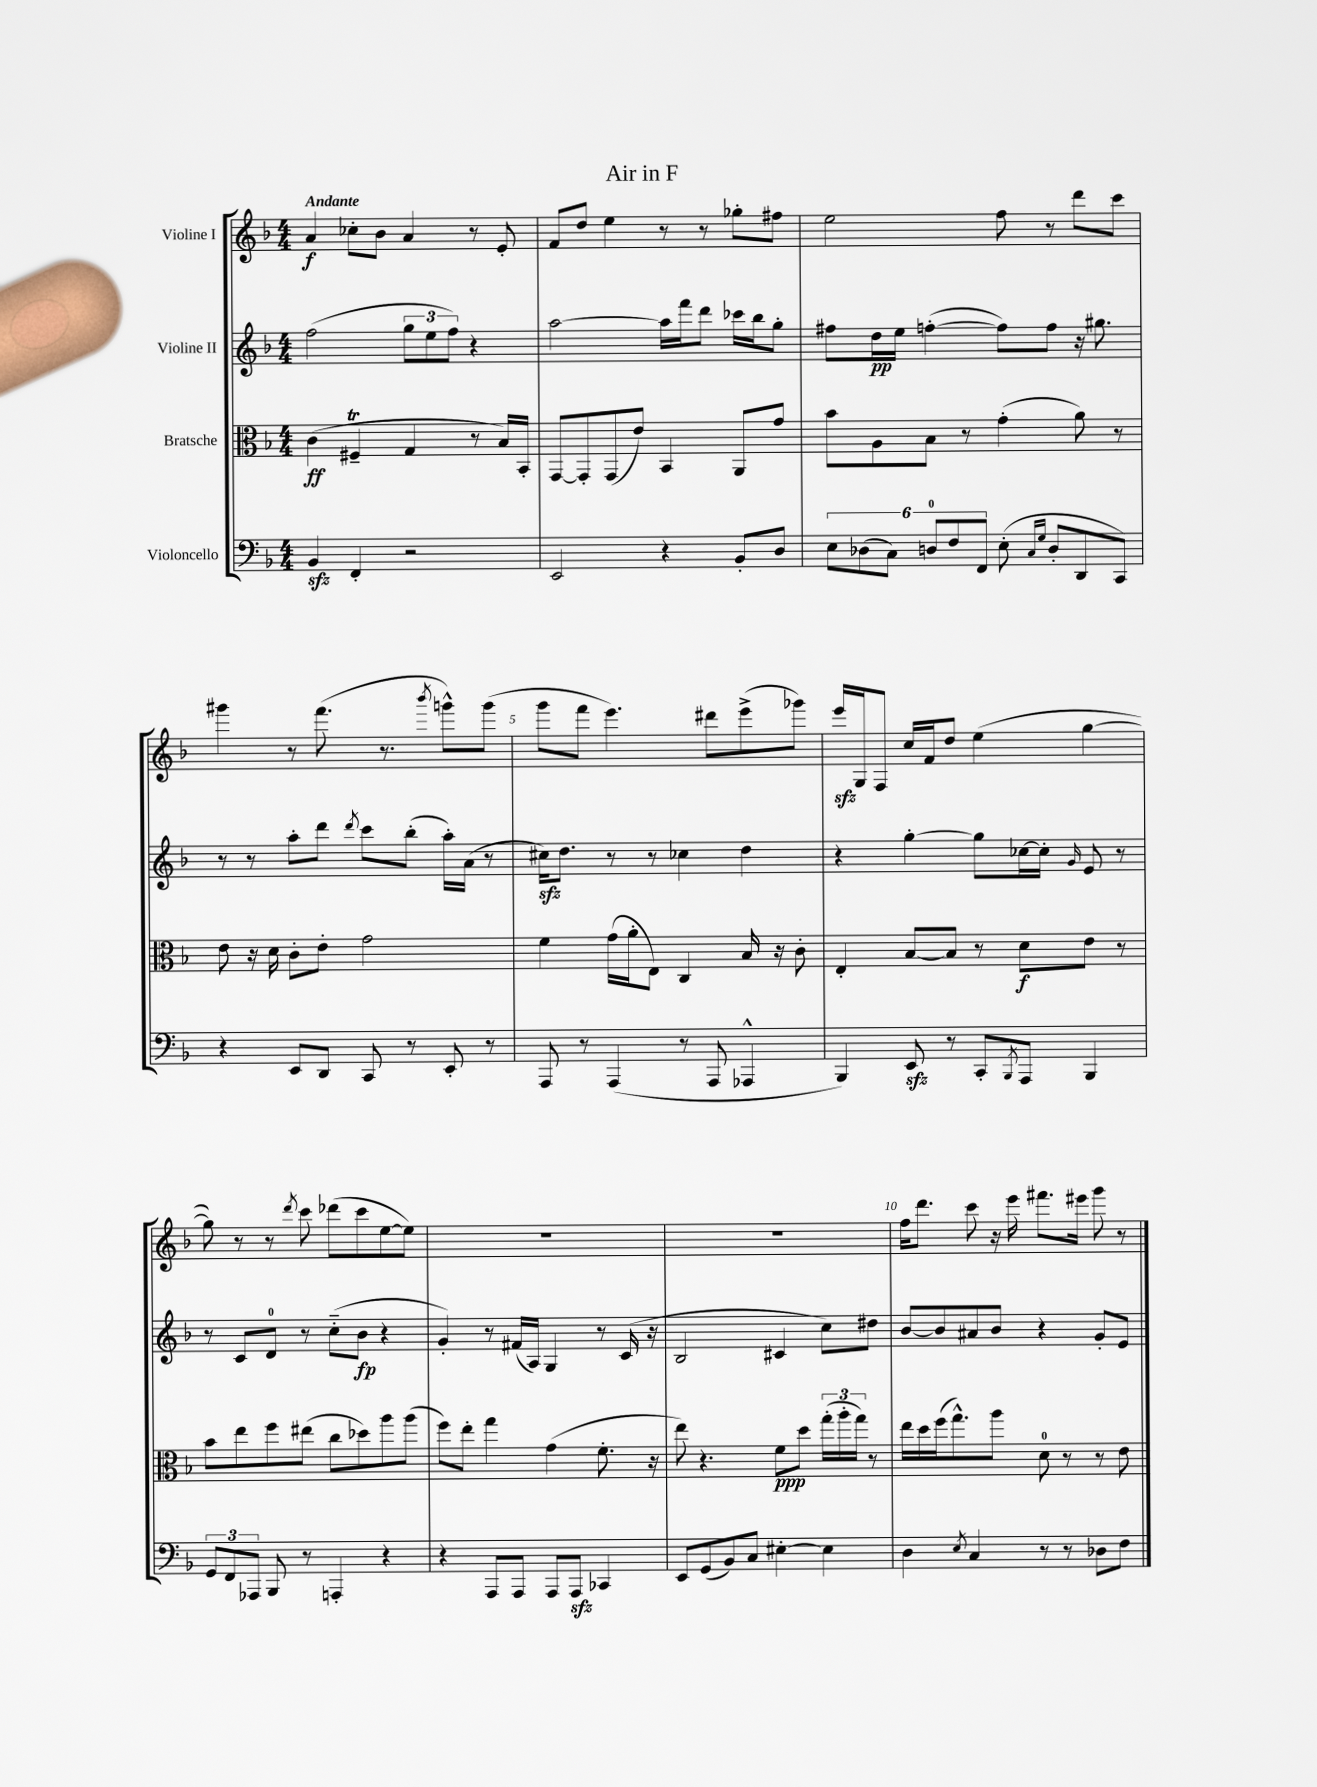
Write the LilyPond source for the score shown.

\header { title = "Air in F" }
<<
\new StaffGroup <<
\new Staff = "s0" \with { instrumentName = "Violine I" } {
    \clef treble \key f \major \numericTimeSignature \time 4/4 \tempo "Andante"
    a'4\f ces''8-. bes'8 a'4 r8 e'8-. |
    f'8 d''8 e''4 r8 r8 ges''8-. fis''8 |
    e''2 f''8 r8 d'''8 c'''8 |
    gis'''4 r8 f'''8.( r8. \acciaccatura { bes'''8 } g'''8-^) g'''8( |
    g'''8 f'''8 e'''4.) dis'''8 e'''8->( ges'''8) |
    e'''16\sfz g16 f8 c''16 f'16 d''8 e''4( g''4~ |
    g''8) r8 r8 \acciaccatura { d'''8 } c'''8 des'''8( c'''8 e''8~ e''8) |
    R1 |
    R1 |
    f''16 d'''8. c'''8 r16 e'''16 fis'''8. eis'''16 g'''8 r8 \bar "|." |
}
\new Staff = "s1" \with { instrumentName = "Violine II" } {
    \clef treble \key f \major \numericTimeSignature \time 4/4
    f''2( \tuplet 3/2 { g''8 e''8 f''8) } r4 |
    a''2~ a''16 f'''16 d'''8 ces'''16 bes''16 g''8-. |
    fis''8 d''16\pp e''16 f''4~-.( f''8) f''8 r16 gis''8. |
    r8 r8 a''8-. d'''8 \acciaccatura { d'''8 } c'''8 bes''8-.( a''16-.) a'16( r8 |
    cis''16\sfz) d''8. r8 r8 ces''4 d''4 |
    r4 g''4~-. g''8 ces''16~ ces''16-. \grace { g'16 } e'8 r8 |
    r8 c'8 d'8-0 r8 c''8-_( bes'8\fp r4 |
    g'4-.) r8 fis'16( a16) g4 r8 c'16( r16 |
    bes2 cis'4 c''8) dis''8 |
    bes'8~ bes'8 ais'8 bes'8 r4 g'8-. e'8 \bar "|." |
}
\new Staff = "s2" \with { instrumentName = "Bratsche" } {
    \clef alto \key f \major \numericTimeSignature \time 4/4
    c'4\ff( fis4--\trill g4 r8 bes16) bes,16-. |
    g,8~ g,8-. g,8( e'8) bes,4 a,8 g'8 |
    bes'8 a8 bes8 r8 g'4-.( a'8) r8 |
    e'8 r16 d'16 c'8-. e'8-. g'2 |
    f'4 g'16( a'16-. e8) c4 bes16 r16 c'8-. |
    e4-. bes8~ bes8 r8 d'8\f e'8 r8 |
    bes'8 e''8 f''8 eis''8( c''8 des''8) a''8 a''8( |
    f''8) e''8-. g''4 g'4( f'8.-. r16 |
    e''8) r4. f'8\ppp d''8 \tuplet 3/2 { g''16-.( a''16-. g''16) } r8 |
    e''16 d''16 f''16( g''8.-^) a''8 d'8-0 r8 r8 e'8 \bar "|." |
}
\new Staff = "s3" \with { instrumentName = "Violoncello" } {
    \clef bass \key f \major \numericTimeSignature \time 4/4
    bes,4\sfz f,4-. r2 |
    e,2 r4 bes,8-. d8 |
    \tuplet 6/4 { e8 des8( c8) d8-0 f8 f,8 } e8-.( \grace { c16 g16 } d8-. d,8 c,8) |
    r4 e,8 d,8 c,8 r8 e,8-. r8 |
    a,,8 r8 a,,4( r8 a,,8 aes,,4-^ |
    bes,,4) e,8\sfz r8 c,8-. \acciaccatura { bes,,8 } a,,8 bes,,4 |
    \tuplet 3/2 { g,8 f,8 aes,,8 } bes,,8 r8 a,,4-. r4 |
    r4 a,,8 a,,8 a,,8 a,,8\sfz ces,4 |
    e,8 g,8( bes,8) c8 eis4~-. eis4 |
    d4 \acciaccatura { e8 } c4 r8 r8 des8 f8 \bar "|." |
}
>>
>>
\layout { \context { \Score \override BarNumber.break-visibility = ##(#f #t #t) barNumberVisibility = #(every-nth-bar-number-visible 5) } }
